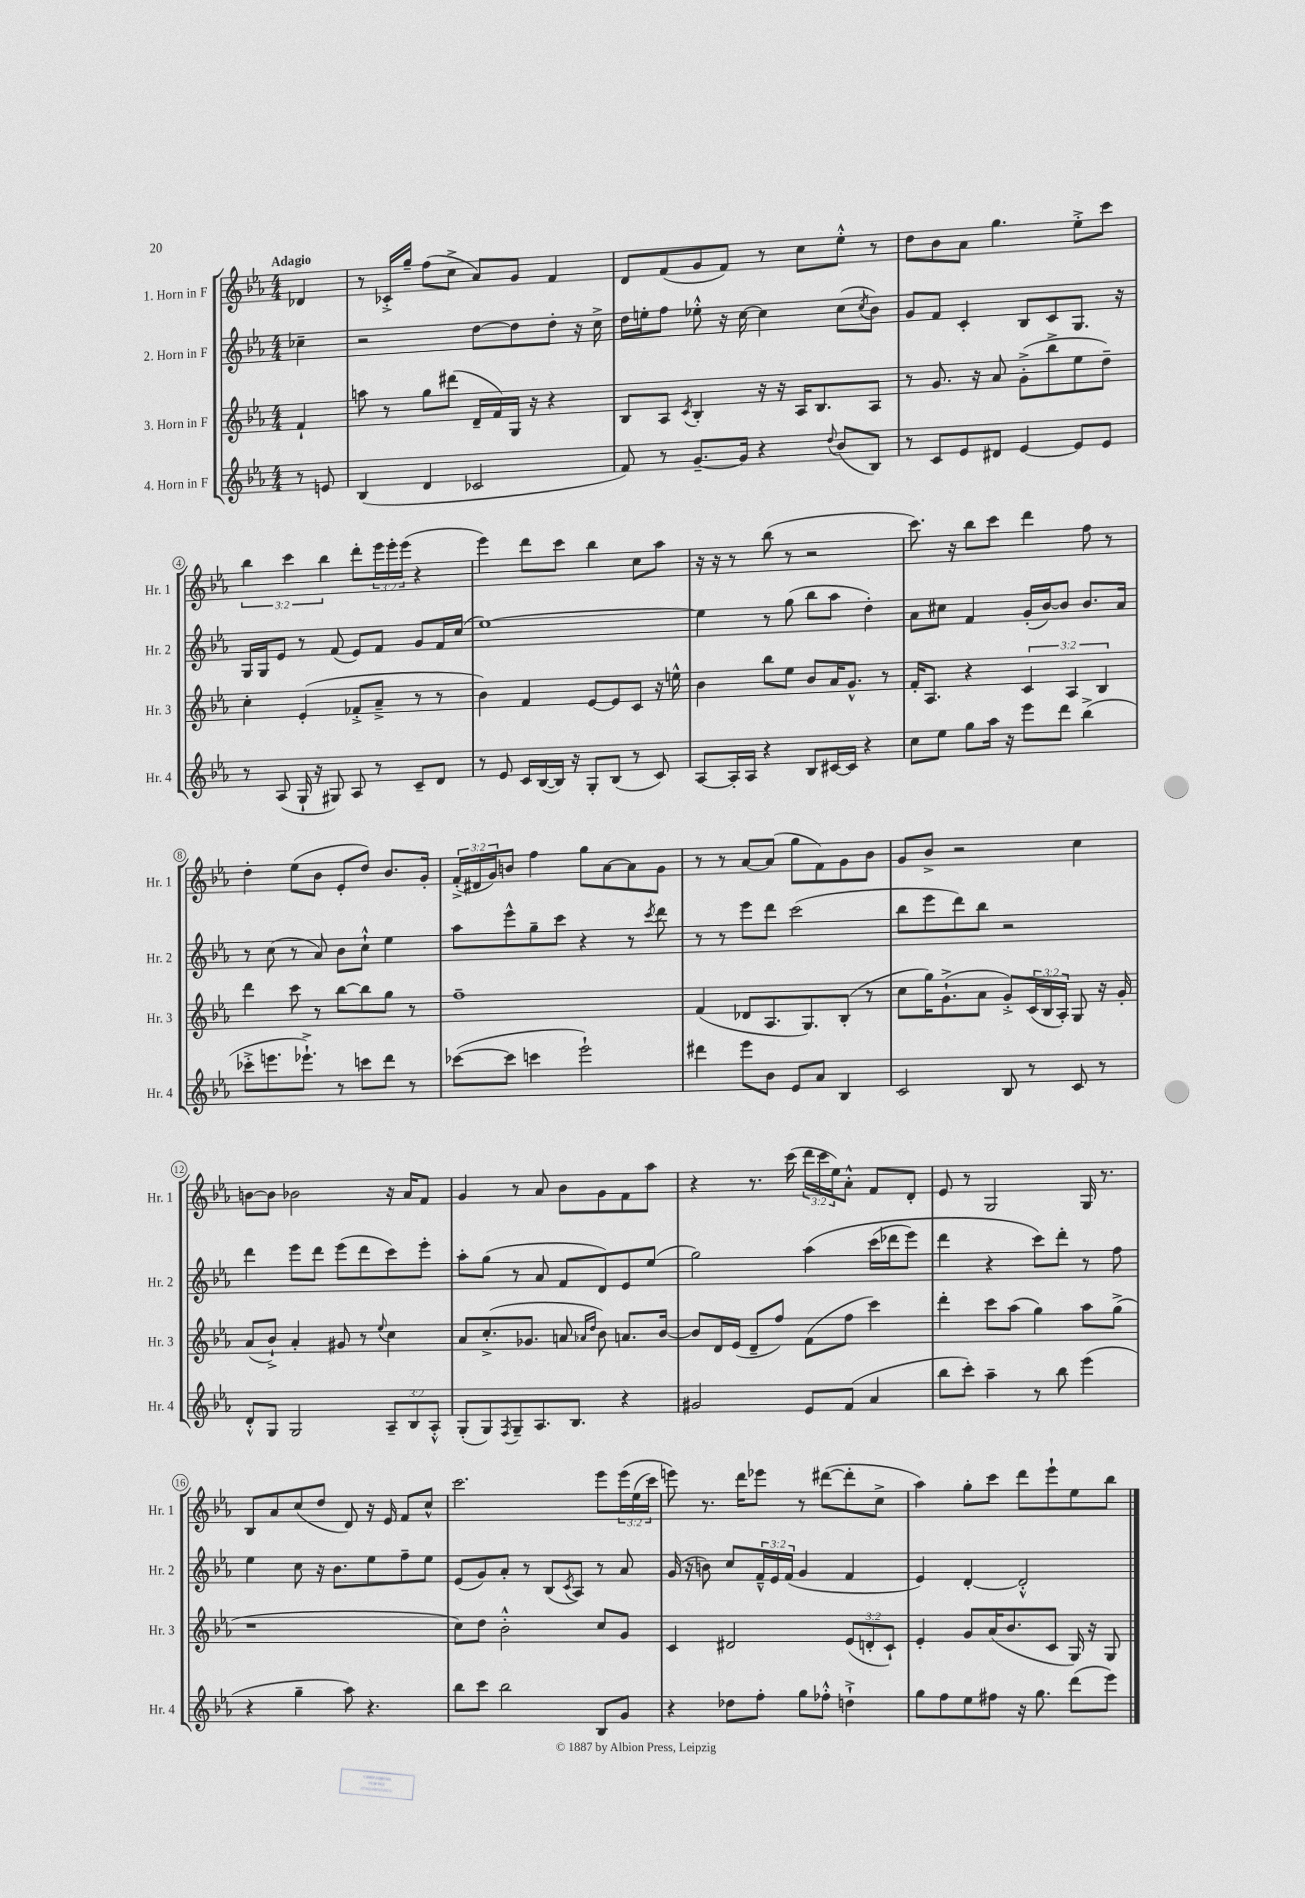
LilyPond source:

<<
\new StaffGroup <<
\new Staff = "s0" \with { instrumentName = "1. Horn in F" shortInstrumentName = "Hr. 1" } {
    \clef treble \key ees \major \numericTimeSignature \time 4/4 \override Staff.TupletNumber.text = #tuplet-number::calc-fraction-text \partial 4 \tempo "Adagio"
    des'4 |
    r8 ces'16-.-> g''16-- f''8( c''8-> aes'8) g'8 f'4 |
    d'8 f'8( g'8 f'8) r8 c''8 ees''8-.-^ r8 |
    d''8 bes'8 aes'8 g''4. ees''8-.-> c'''8 |
    \tuplet 3/2 { bes''4 c'''4 bes''4 } d'''8-. \tuplet 3/2 { ees'''16 ees'''16-. ees'''16( } r4 |
    ees'''4) d'''8 c'''8 bes''4 c''8 aes''8 |
    r16 r16 r8 bes''8( r8 r2 |
    c'''8.) r16 bes''8 c'''8 d'''4 f''8 r8 |
    d''4-. ees''8( bes'8 ees'8-. d''8) bes'8. g'16-. |
    \tuplet 3/2 { f'16-.->( dis'16 g'16) } b'8 f''4 g''8 aes'8~ aes'8 g'8 |
    r8 r8 aes'8~ aes'8( g''8 f'8) g'8 bes'8 |
    g'8 bes'8-> r2 c''4 |
    b'8~ b'8 bes'2 r16 aes'16 f'8 |
    g'4 r8 aes'8 bes'8 g'8 f'8 aes''8 |
    r4 r8. c'''16( \tuplet 3/2 { d'''16 c'''16 ees''16) } aes'8-.-^ f'8 d'8-. |
    ees'8 r8 g2 g16 r8. |
    bes8 aes'8 c''8( d''8 d'8) r16 ees'16 f'8 c''8-^ |
    c'''2. ees'''8 \tuplet 3/2 { ees'''16\( ees''16( c'''16) } |
    e'''8\) r8. d'''16 ees'''8 r8 dis'''8~( dis'''8-. c''8-> |
    aes''4) g''8-. c'''8 d'''8 ees'''8-! ees''8 bes''8 \bar "|." |
}
\new Staff = "s1" \with { instrumentName = "2. Horn in F" shortInstrumentName = "Hr. 2" } {
    \clef treble \key ees \major \numericTimeSignature \time 4/4 \override Staff.TupletNumber.text = #tuplet-number::calc-fraction-text \partial 4
    ces''4-- |
    r2 d''8~ d''8 d''8-. r16 c''16-> |
    d''16 e''16-. f''8 ees''8-.-^ r16 c''16~ c''4 c''8( \acciaccatura { c''8 } bes'8) |
    g'8 f'8 c'4-. bes8 c'8 g8. r16 |
    g16 g16 ees'8 r8 f'8( ees'8) f'8 g'8 f'16 c''16( |
    ees''1~) |
    ees''4 r8 g''8( bes''8 aes''8 d''4-.) |
    aes'8 cis''8 f'4 g'16-.( bes'16~) bes'8 bes'8. aes'16 |
    r8 c''8( r8 aes'8) bes'8 c''8-!-^ ees''4 |
    aes''8 ees'''8-^ g''8-- c'''8 r4 r8 \acciaccatura { c'''8 } d'''8 |
    r8 r8 ees'''8 d'''8 c'''2( |
    bes''8 ees'''8 d'''8) bes''8 r2 |
    d'''4 ees'''8 d'''8 ees'''8( d'''8 c'''8) ees'''8-. |
    aes''8-. g''8( r8 aes'8 f'8 d'8) ees'8 ees''8( |
    g''2) aes''4\( c'''16( des'''16 ees'''8) |
    d'''4 r4 c'''8\) d'''8-. r8 f''8 |
    ees''4 c''8 r16 bes'8. ees''8 f''8-- ees''8 |
    ees'8( g'8) aes'8-. r8 bes8( \acciaccatura { c'8 } aes8) r8 aes'8 |
    g'16( r16 b'8) c''8 \tuplet 3/2 { f'16---^ ees'16 f'16( } g'4 f'4 |
    ees'4) d'4~-. d'2-.-^ \bar "|." |
}
\new Staff = "s2" \with { instrumentName = "3. Horn in F" shortInstrumentName = "Hr. 3" } {
    \clef treble \key ees \major \numericTimeSignature \time 4/4 \override Staff.TupletNumber.text = #tuplet-number::calc-fraction-text \partial 4
    f'4-! |
    a''8 r8 g''8 dis'''8( d'16-- f'16) g16 r16 r4 |
    bes8 aes8 \acciaccatura { c'8 } bes4-. r16 r16 aes16 bes8. aes8 |
    r8 g'8. r16 aes'8 g'8-.->( bes''8-> ees''8 d''8--) |
    c''4-. ees'4-.( fes'8-.-> aes'8---> r8 r8 |
    bes'4) f'4 ees'8~ ees'8 c'8 r16 e''16-^ |
    bes'4 bes''8 ees''8 bes'8 aes'16 g'8.-^ r8 |
    f'16-. aes8. r4 \tuplet 3/2 { c'4 aes4 bes4 } |
    d'''4 c'''8 r8 bes''8~ bes''8 g''8 r8 |
    f''1-- |
    f'4( des'8 aes8. g8.) bes8-.( r8 |
    c''8 g''16) g'8.-!->( aes'8 g'8-.->) \tuplet 3/2 { c'16( bes16 aes16-.) } g8 r16 g'16-. |
    aes'8( bes'8-!->) aes'4-. gis'8 r8 \appoggiatura { ees''8 } c''4 |
    aes'8 c''8.-.->( ges'8. a'8 \grace { aes'16 d''16 } bes'8) a'8. bes'16~ |
    bes'8 d'16 ees'16( d'8-- f''8) f'8( f''8 c'''4) |
    d'''4-. c'''8 aes''8( g''4) aes''8 g''8->( |
    r1 |
    c''8) d''8 bes'2-.-^ c''8 g'8 |
    c'4 dis'2 \tuplet 3/2 { ees'8( d'8-. c'8-!) } |
    ees'4-. g'8 aes'16( bes'8. c'8 g16) r16 g8 \bar "|." |
}
\new Staff = "s3" \with { instrumentName = "4. Horn in F" shortInstrumentName = "Hr. 4" } {
    \clef treble \key ees \major \numericTimeSignature \time 4/4 \override Staff.TupletNumber.text = #tuplet-number::calc-fraction-text \partial 4
    r8 e'8 |
    bes4( d'4 ces'2 |
    f'8) r8 g'8.~-- g'16 r4 \appoggiatura { d''8 } bes'8( bes8) |
    r8 c'8 ees'8 dis'8 ees'4~ ees'8 ees'8 |
    r8 aes8( g16-! r16 gis8) aes8 r8 c'8-- d'8 |
    r8 ees'8 c'16 bes16~( bes16) r16 g8-. bes8( r8 c'8) |
    aes8~ aes16-. aes16 r4 bes8 cis'16~ cis'16 r4 |
    c''8 ees''8 g''8 aes''16 r16 ees'''8 d'''8 bes''4->( |
    ces'''8-.-> e'''8. ees'''8.-!->) r8 c'''8 d'''8 r8 |
    ces'''8~( ces'''8 c'''4 ees'''2-!) |
    dis'''4 ees'''8 bes'8 ees'8 aes'8 bes4 |
    c'2 bes8 r8 c'8 r8 |
    d'8-.-^ g8 g2 \tuplet 3/2 { aes8-- bes8 aes8-.-^ } |
    g8-.( g8) \acciaccatura { f8 } g8-- aes8. bes8. r4 |
    gis'2 ees'8 f'8( aes'4 |
    bes''8 c'''8-.) aes''4-- r8 bes''8 ees'''4( |
    r4 g''4-- aes''8) r4. |
    bes''8 c'''8 bes''2 bes8 g'8 |
    r4 des''8 f''8-. g''8 fes''8-.-^ d''4-!-> |
    g''8 f''8 ees''8 fis''8 r16 g''8. d'''8( ees'''8) \bar "|." |
}
>>
>>
\layout { \context { \Score \override BarNumber.stencil = #(make-stencil-circler 0.1 0.3 ly:text-interface::print) } }
